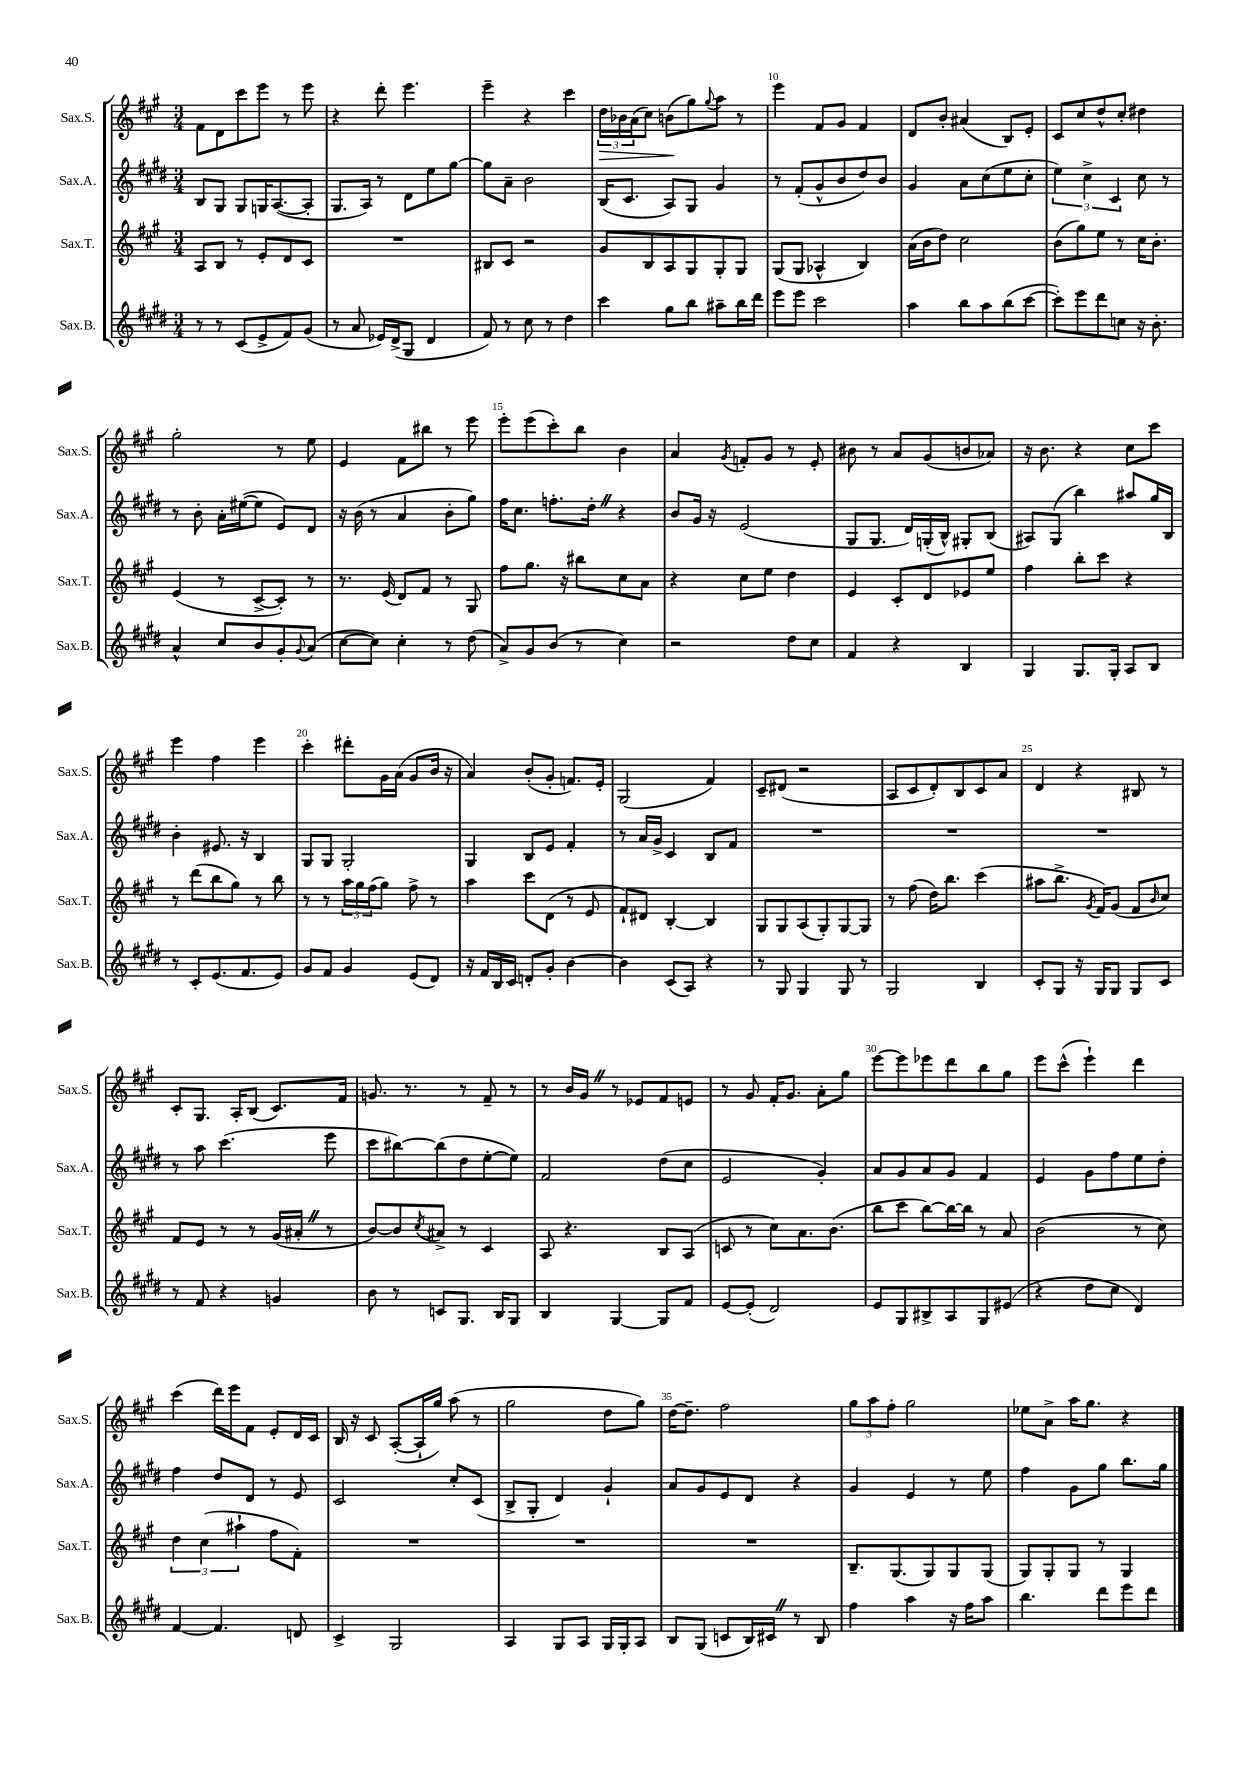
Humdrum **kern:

**kern	**kern	**kern	**kern
*staff4	*staff3	*staff2	*staff1
*clefG2	*clefG2	*clefG2	*clefG2
*k[f#c#g#d#]	*k[f#c#g#]	*k[f#c#g#d#]	*k[f#c#g#]
*M3/4	*M3/4	*M3/4	*M3/4
8r	8A	8B	8f#
8r	8B	8G#	8d
(8c#	8r	8G#	8ccc#
8e^	8e'	16G	8eee
.	.	([8.A	.
8f#)	8d	.	8r
(8g#	8c#	8A']	8eee
=	=	=	=
8r	2.r	8.G#	4r
8a	.	.	.
.	.	16A)	.
16e-)	.	8r	8ddd'
(16d#^	.	.	.
8G#	.	8d#	4.eee
4d#	.	8ee	.
.	.	[8gg#	.
=	=	=	=
8f#)	8B#	8gg#]	4eee~
8r	8c#	8a~	.
8cc#	2r	2b	4r
8r	.	.	.
4dd#	.	.	4ccc#
=	=	=	=
4ccc#	8g#	(16B	24dd
.	.	.	24b-
.	.	8.c#	.
.	.	.	(24a
.	8B	.	8cc#)
8gg#	8A	8A)	(8b
8bb	8G#	8G#	8gg#)
.	.	.	8qqgg#
8aa#~	8G#'	4g#	8aa
16bb	8G#	.	8r
16ddd#	.	.	.
=	=	=	=
8eee	(8G#	8r	4eee
8eee	8G#	(8f#'	.
2ccc#	4A-^^	8g#^^	8f#
.	.	8b	8g#
.	4B)	8dd#)	4f#
.	.	8b	.
=	=	=	=
4aa	(16a	4g#	8d
.	16b	.	.
.	8dd)	.	8b'
8bb	2cc#	8a	(4a#
8aa	.	(8cc#	.
(8bb	.	8ee	8B)
[8ccc#	.	8cc#'	8e'
=	=	=	=
8ccc#'])	(8b	6ee)	8c#
8eee	8gg#)	.	8cc#
.	.	6cc#^	.
8ddd#	8ee	.	8dd^^
.	.	6c#	.
8cc	8r	.	8cc#'
16r	16cc#	8cc#	4dd#
8.b'	8.b'	.	.
.	.	8r	.
=	=	=	=
4a^^	(4e	8r	2gg#'
.	.	8b'	.
8cc#	8r	16a'	.
.	.	([16ee#	.
8b	[8c#^	8ee#]	.
8g#'	8c#'])	8e)	8r
8qqg#	.	.	.
(8a	8r	8d#	8ee
=	=	=	=
[8cc#	8.r	16r	4e
.	.	(16b	.
8cc#])	.	8r	.
.	(16e	.	.
4cc#'	8d)	4a	8f#
.	8f#	.	8bb#
8r	8r	8b'	8r
(8dd#	8G#	8gg#)	8eee
=	=	=	=
8a^)	8ff#	16ff#	8eee'
.	.	8.cc#	.
8g#	8.gg#	.	(8eee
(8b	.	8.ff'	8ccc#')
.	16r	.	.
8r	8bb#	.	8bb
.	.	16dd#'	.
4cc#)	8cc#	4r	4b
.	8a	.	.
=	=	=	=
2r	4r	8b	4a
.	.	16g#	.
.	.	16r	.
.	.	.	8qg#
.	8cc#	(2e	8f'
.	8ee	.	8g#
8dd#	4dd	.	8r
8cc#	.	.	8e'
=	=	=	=
4f#	4e	8G#	8b#
.	.	8.G#	8r
4r	8c#'	.	8a
.	.	16d#)	.
.	8d	(16G'	(8g#
.	.	16B^^)	.
4B	8e-	8G#'	8b
.	8ee	(8B	8a-)
=	=	=	=
4G#	4ff#	8A#)	16r
.	.	.	8.b
.	.	(8G#	.
8.G#	8bb'	4bb)	4r
.	8ccc#	.	.
16G#'	.	.	.
8A	4r	8aa#	8cc#
8B	.	16gg#	8ccc#
.	.	16B	.
=	=	=	=
8r	8r	4b'	4eee
8c#'	(8ddd	.	.
(8.e	8bb	8.e#	4ff#
.	8gg#)	.	.
8.f#	.	16r	.
.	8r	4B	4eee
8e)	8bb	.	.
=	=	=	=
8g#	8r	8G#	4ccc#'
8f#	8r	8G#	.
4g#	24aa	2G#'	8ddd#'
.	24gg#	.	.
.	(24ff#	.	.
.	8gg#)	.	16g#
.	.	.	(16a
(8e	8ff#^	.	8g#
8d#)	8r	.	16b
.	.	.	16r
=	=	=	=
16r	4aa	4G#	4a)
16f#	.	.	.
16B	.	.	.
16c#	.	.	.
8d'	8ccc#	8B	(8b'
8g#'	(8d	8e	8g#'
[4b	8r	4f#'	8.f)
.	8e	.	.
.	.	.	16e'
=	=	=	=
4b]	8f#`)	8r	(2G#
.	8d#	16a	.
.	.	16g#^	.
(8c#	[4B'	4c#	.
8A)	.	.	.
4r	4B]	8B	4f#)
.	.	8f#	.
=	=	=	=
8r	8G#	2.r	8c#~
8G#	8G#	.	(8d#
4G#	(8A	.	2r
.	8G#')	.	.
8G#	[8G#	.	.
8r	8G#]	.	.
=	=	=	=
2G#	8r	2.r	8A
.	(8ff#	.	8c#
.	16dd)	.	8d')
.	8.bb	.	.
.	.	.	8B
4B	(4ccc#	.	8c#
.	.	.	8a
=	=	=	=
8c#'	8aa#	2.r	4d
8G#	8.bb^	.	.
16r	.	.	4r
.	8qg#	.	.
16G#	16f#)	.	.
8G#	(8g#	.	.
8G#	8f#	.	8B#
.	16qqb	.	.
8c#	8cc#)	.	8r
=	=	=	=
8r	8f#	8r	8c#'
8f#	8e	8aa	8.G#
4r	8r	(4.ccc#	.
.	.	.	16A'
.	8r	.	(8B
4g	(16g#	.	8.c#)
.	16a#'	.	.
.	8r	8eee	.
.	.	.	16f#
=	=	=	=
8b	[8b)	8ccc#	8.g
8r	8b]	[8bb#)	.
.	.	.	8.r
.	8qcc#	.	.
8c	8a#^	(8bb#]	.
8.G#	8r	8dd#	8r
.	4c#	[8ee'	8f#~
16B	.	.	.
8G#	.	8ee])	8r
=	=	=	=
4B	8A	2f#	8r
.	4.r	.	16b
.	.	.	16g#
[4G#	.	.	8r
.	.	.	8e-
8G#]	8B	(8dd#	8f#
8f#	(8A	8cc#	8e
=	=	=	=
[8e	8c	2e	8r
(8e']	8r	.	8g#
2d#)	8cc#)	.	16f#'
.	.	.	8.g#
.	8.a	.	.
.	.	4g#')	8a'
.	(8.b	.	.
.	.	.	8gg#
=	=	=	=
8e	8bb	8a	[8eee
8G#	8ccc#	8g#	8eee]
8B#^	[8bb)	8a	8eee-
8A	16bb_	8g#	8ddd
.	16bb]	.	.
8G#	8r	4f#	8bb
(8e#	8a	.	8gg#
=	=	=	=
4r	(2b	4e	8eee
.	.	.	(8ccc#^^
8dd#	.	8g#	4eee`)
8cc#	.	8ff#	.
4d#)	8r	8ee	4ddd
.	8cc#)	8dd#'	.
=	=	=	=
[4f#	6dd	4ff#	(4ccc#
.	(6cc#	.	.
4.f#]	.	8dd#	16ddd)
.	.	.	16eee
.	6aa#`	.	.
.	.	8d#	8f#
.	8ff#	8r	8e'
8d	8f#')	8e	16d
.	.	.	16c#
=	=	=	=
4c#^	2.r	2c#	16B
.	.	.	16r
.	.	.	8c#
2G#	.	.	([8A'
.	.	.	16A`]
.	.	.	16gg#)
.	.	8cc#'	(8aa
.	.	(8c#	8r
=	=	=	=
4A	2.r	8B^	2gg#
.	.	8G#'	.
8G#	.	4d#)	.
8A	.	.	.
16G#	.	4g#`	8dd
16G#'	.	.	.
8A	.	.	8gg#)
=	=	=	=
8B	2.r	8a	[16dd
.	.	.	8.dd~]
(8G#	.	8g#	.
8c	.	8e	2ff#
16B)	.	8d#	.
16c#	.	.	.
8r	.	4r	.
8B	.	.	.
=	=	=	=
4ff#	8.B~	4g#	12gg#
.	.	.	12aa
.	.	.	12ff#'
.	(8.G#	.	.
4aa	.	4e	2gg#
.	8G#)	.	.
16r	8G#	8r	.
16ff#	.	.	.
8aa	(8G#	8ee	.
=	=	=	=
4.bb	8G#)	4ff#	8ee-
.	8G#'	.	8a^
.	8G#	8g#	16aa
.	.	.	8.gg#
8ddd#	8r	8gg#	.
8eee	4G#	8.bb	4r
8ddd#	.	.	.
.	.	16gg#	.
==	==	==	==
*-	*-	*-	*-
